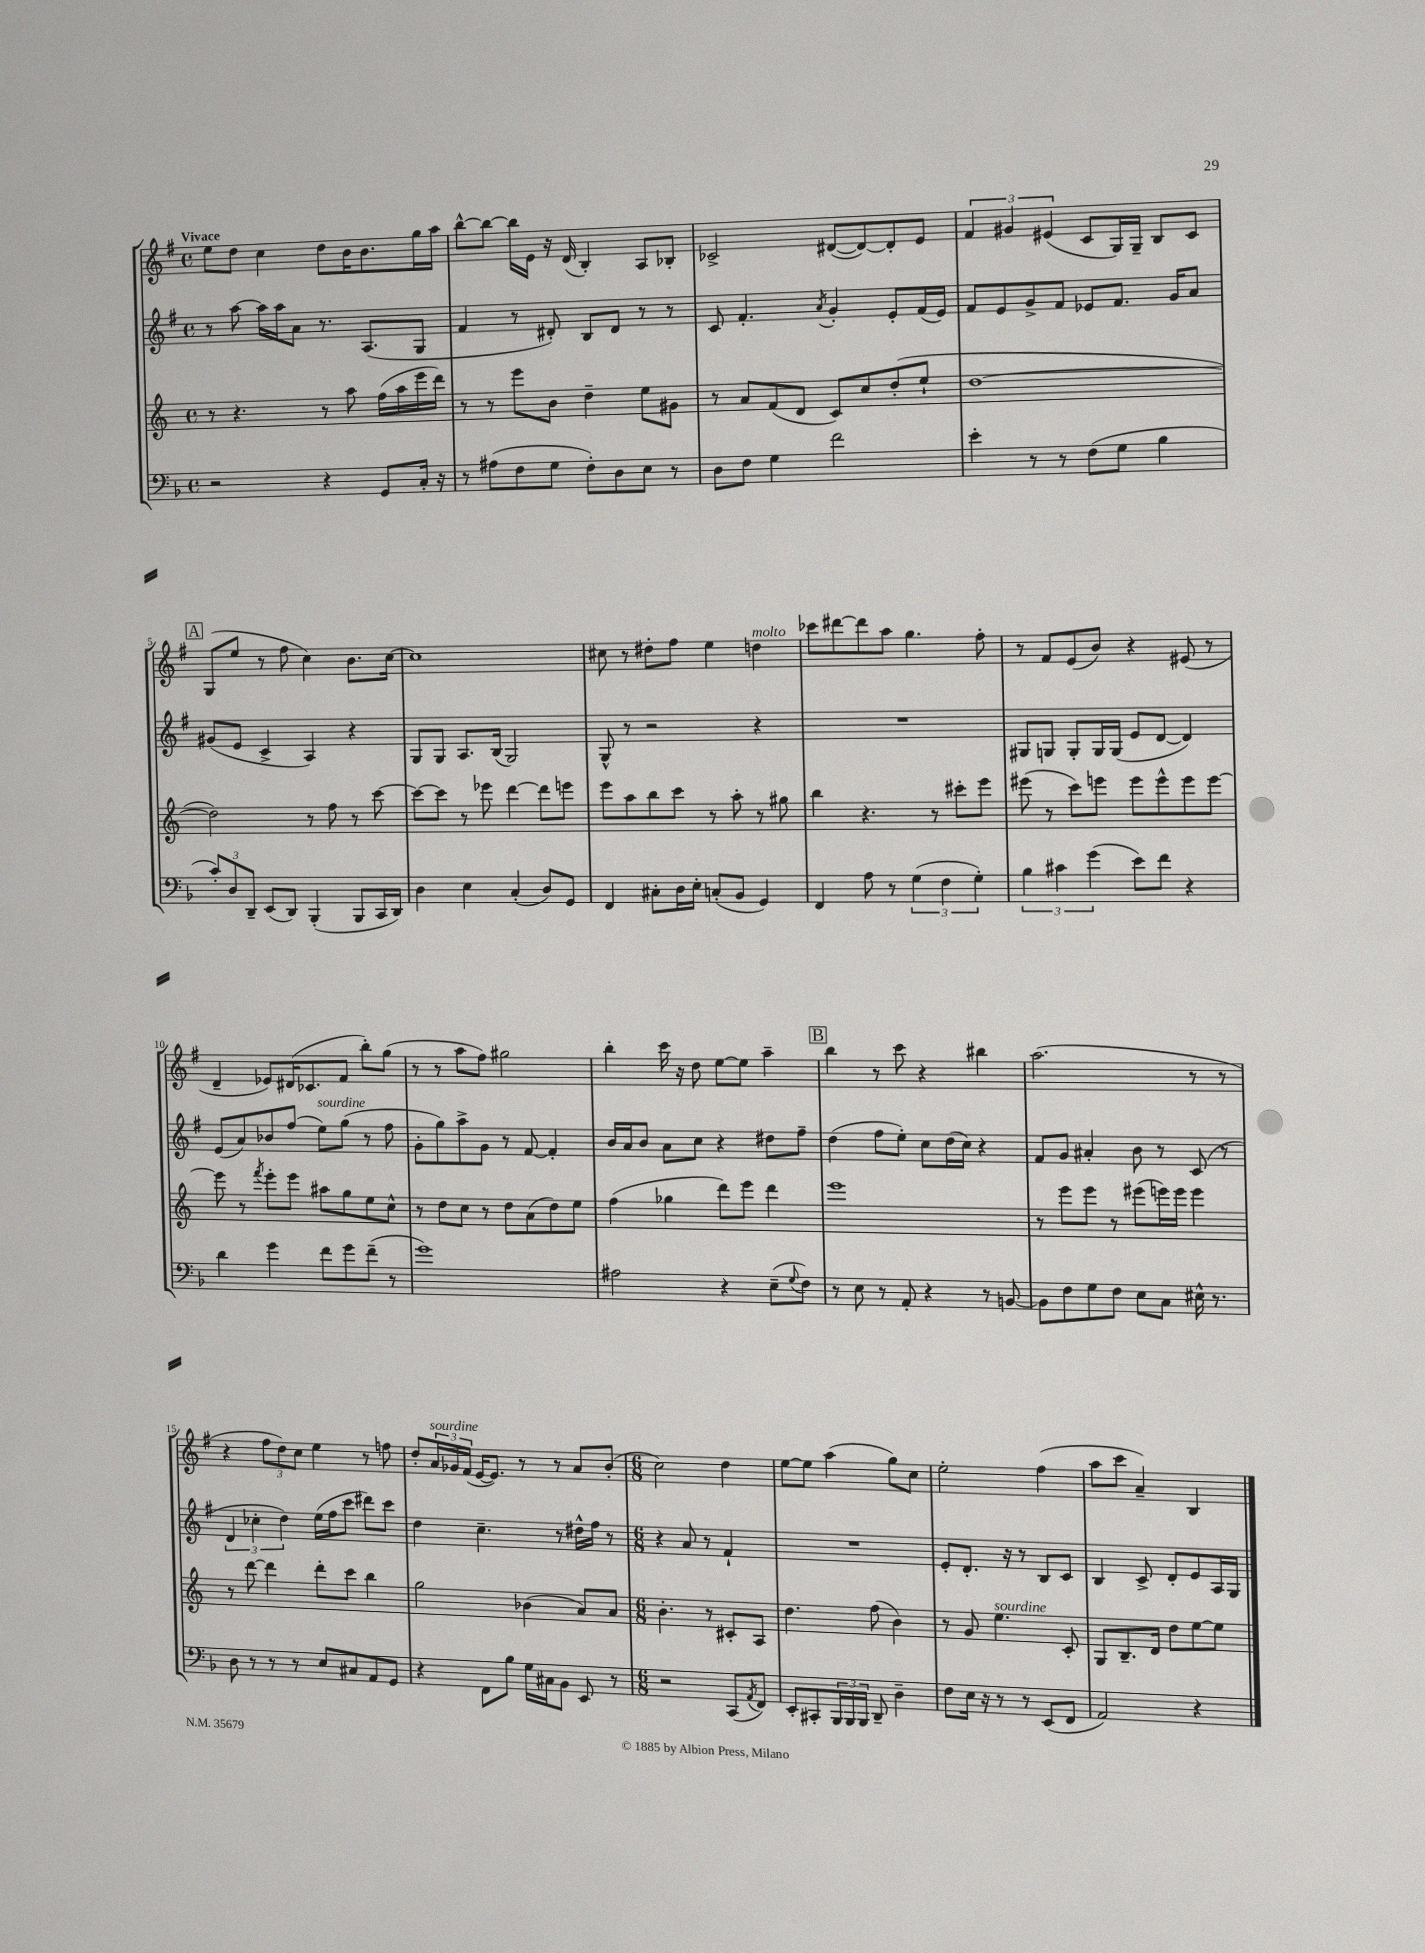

**kern	**kern	**kern	**kern
*staff4	*staff3	*staff2	*staff1
*clefF4	*clefG2	*clefG2	*clefG2
*k[b-]	*k[]	*k[f#]	*k[f#]
*M4/4	*M4/4	*M4/4	*M4/4
*met(c)	*met(c)	*met(c)	*met(c)
2r	8r	8r	8ee
.	4.r	[8aa	8dd
.	.	16aa]	4cc
.	.	16aa	.
.	.	8a	.
4r	8r	8.r	8dd
.	8aa	.	16b
.	.	(8.A	8.b
8GG	(16ff	.	.
.	16aa	.	.
16C'	16eee	8G	16gg
16r	16ddd)	.	16aa
=	=	=	=
8r	8r	4f#	[8bb^^
(8A#	8r	.	8bb_
8F	8eee	8r	16bb]
.	.	.	16e
8G	8b	8d#')	16r
.	.	.	(16d
8F')	4dd~	8B	4B')
8D	.	8d#	.
8E	8ee	8r	8A
8r	8g#	8r	8B-'
=	=	=	=
8D	8r	8c	2c-^
8F	8a	4.f#'	.
4G	(8f	.	.
.	8d	.	.
.	.	8qa	.
2f	8c)	4g'	([8d#
.	8cc	.	8d#_)
.	(8dd'	8e'	8d#']
.	8ee`	(16f#	8e
.	.	16e)	.
=	=	=	=
4e'	[1dd	8f#	6f#
.	.	8e	.
.	.	.	6g#
8r	.	8g^	.
.	.	.	(6e#
8r	.	8f#	.
(8F	.	8e-	8c
8G	.	8.f#	16G)
.	.	.	16G~
4B-	.	.	8B
.	.	16g	.
.	.	8a	8c
=	=	=	=
12c')	2dd])	(8g#	(8G
12D	.	.	.
.	.	8e	8ee
12DD~	.	.	.
(8EE	.	4c^	8r
8DD)	.	.	8ff#
(4BBB-'	8r	4A)	4cc)
.	8ff	.	.
8BBB-	8r	4r	8.b
16CC	[8ccc	.	.
16DD)	.	.	[16cc
=	=	=	=
4D	8ccc_	8G	1cc]
.	8ccc]	8G	.
4E	8r	8.A	.
.	8eee-	.	.
.	.	(16B	.
(4C'	[4ddd	2G)	.
8D)	8ddd]	.	.
8GG	8eee	.	.
=	=	=	=
4FF	8eee	8G^^	8cc#
.	8aa	8r	8r
8C#'	8bb	2r	8dd#'
16D	8ccc	.	8ff#
16E'	.	.	.
(8C'	8r	.	4ee
8BB-	8aa'	.	.
4GG)	8r	4r	4dd
.	8gg#	.	.
=	=	=	=
4FF	4bb	1r	8ccc-
.	.	.	[8ddd#
8A	4.r	.	8ddd#]
8r	.	.	8aa
(6G	.	.	4.gg
.	8r	.	.
6F	.	.	.
.	8ccc#'	.	.
6G')	.	.	.
.	8eee	.	8ff#'
=	=	=	=
6B-	(8eee#	8G#	8r
.	8r	8G	8f#
6c#	.	.	.
.	8ccc)	8G'	(8e
(6g	.	.	.
.	8eee	16G	8b)
.	.	(16G	.
8e)	8eee	8e	4r
8f	8eee^^	[8d	.
4r	8eee	4d])	(8e#
.	[8eee	.	8r
=	=	=	=
4d	8eee]	(8e	4d~
.	8r	8a)	.
.	8qfff	.	.
4g	8eee'	8b-	8e-)
.	8eee	(8ff#	(16d#
.	.	.	8.c-
8f	8aa#	8ee)	.
8g	8gg	(8gg	8f#
(8f~	8ee	8r	8bb')
8r	8cc^^	8ff#	(8gg
=	=	=	=
1g)	8r	8g'	8r
.	8dd	8gg)	8r
.	8cc	8aa^	8aa
.	8r	8g	8ff#)
.	8dd	8r	2gg#
.	(8a	[8f#	.
.	8dd)	4f#']	.
.	8ee	.	.
=	=	=	=
2A#	(4ff	16b	4bb'
.	.	16a	.
.	.	8b	.
.	4gg-	8a	16ccc
.	.	.	16r
.	.	8cc	8dd
4r	8ddd)	4r	[8ee
.	8eee	.	8ee]
(8E~	4ddd	8dd#	4aa~
8qqG	.	.	.
8F)	.	8ff#~	.
=	=	=	=
8r	1eee	(4dd	4bb
8E	.	.	.
8r	.	8ff#	8r
8AA'	.	8ee')	8ccc
4r	.	8cc	4r
.	.	(16dd	.
.	.	16cc)	.
8r	.	4r	4bb#
[8BB	.	.	.
=	=	=	=
8BB]	8r	8f#	(2.aa
8F	8eee	8g	.
8G	8eee	4a#'	.
8F	8r	.	.
8E	(8eee#	8b	.
8C	16eee)	8r	.
.	16eee	.	.
16E#^^	4eee	(8c	8r
8.r	.	.	.
.	.	8r	8r
=	=	=	=
8D	8r	6d	4r
8r	[8ddd	.	.
.	.	6cc-'	.
8r	4ddd]	.	12ff#
.	.	6dd)	12dd)
8r	.	.	.
.	.	.	12cc
8E	8ddd'	(16ee	4ee
.	.	16ff#	.
8C#	8ccc	8ccc	.
8AA	4bb	8ddd#)	8r
8GG	.	8ccc	8ff
=	=	=	=
4r	2gg	4dd	8dd'
.	.	.	24a
.	.	.	24g-
.	.	.	(24f#
8FF	.	4.cc~	[16e
.	.	.	8.e])
8B-	.	.	.
16G	(4b-	.	8r
16C#	.	.	.
8BB-	.	8r	8r
8EE	8a)	16dd#^^	8a
.	.	16ff#	.
8r	8a	8r	(8b'
=	=	=	=
*M6/8	*M6/8	*M6/8	*M6/8
2r	4.b'	4r	2cc)
.	.	8a	.
.	8r	8r	.
(8CC	8c#'	4f#`	4dd
8qAA	.	.	.
8FF)	8A	.	.
=	=	=	=
8EE'	4.dd	2.r	[8ee
8CC#'	.	.	8ee]
24BBB-	.	.	(4aa
24BBB-	.	.	.
24BBB-	.	.	.
8DD~	(8ff	.	.
4D~	4b)	.	8gg)
.	.	.	8cc
=	=	=	=
8F	8r	8e'	2ee'
16E	8g	8.d'	.
16r	.	.	.
8r	4.ee	.	.
.	.	16r	.
8r	.	8r	.
(8EE	.	8B	(4ff#
8FF	8c'	8c	.
=	=	=	=
2AA)	8G	4B	8aa
.	8.B~	.	8ccc
.	.	8c^	4a~)
.	16d	.	.
.	8dd	8d'	.
4r	[8ee	8e	4B
.	8ee]	16A	.
.	.	16G	.
==	==	==	==
*-	*-	*-	*-
